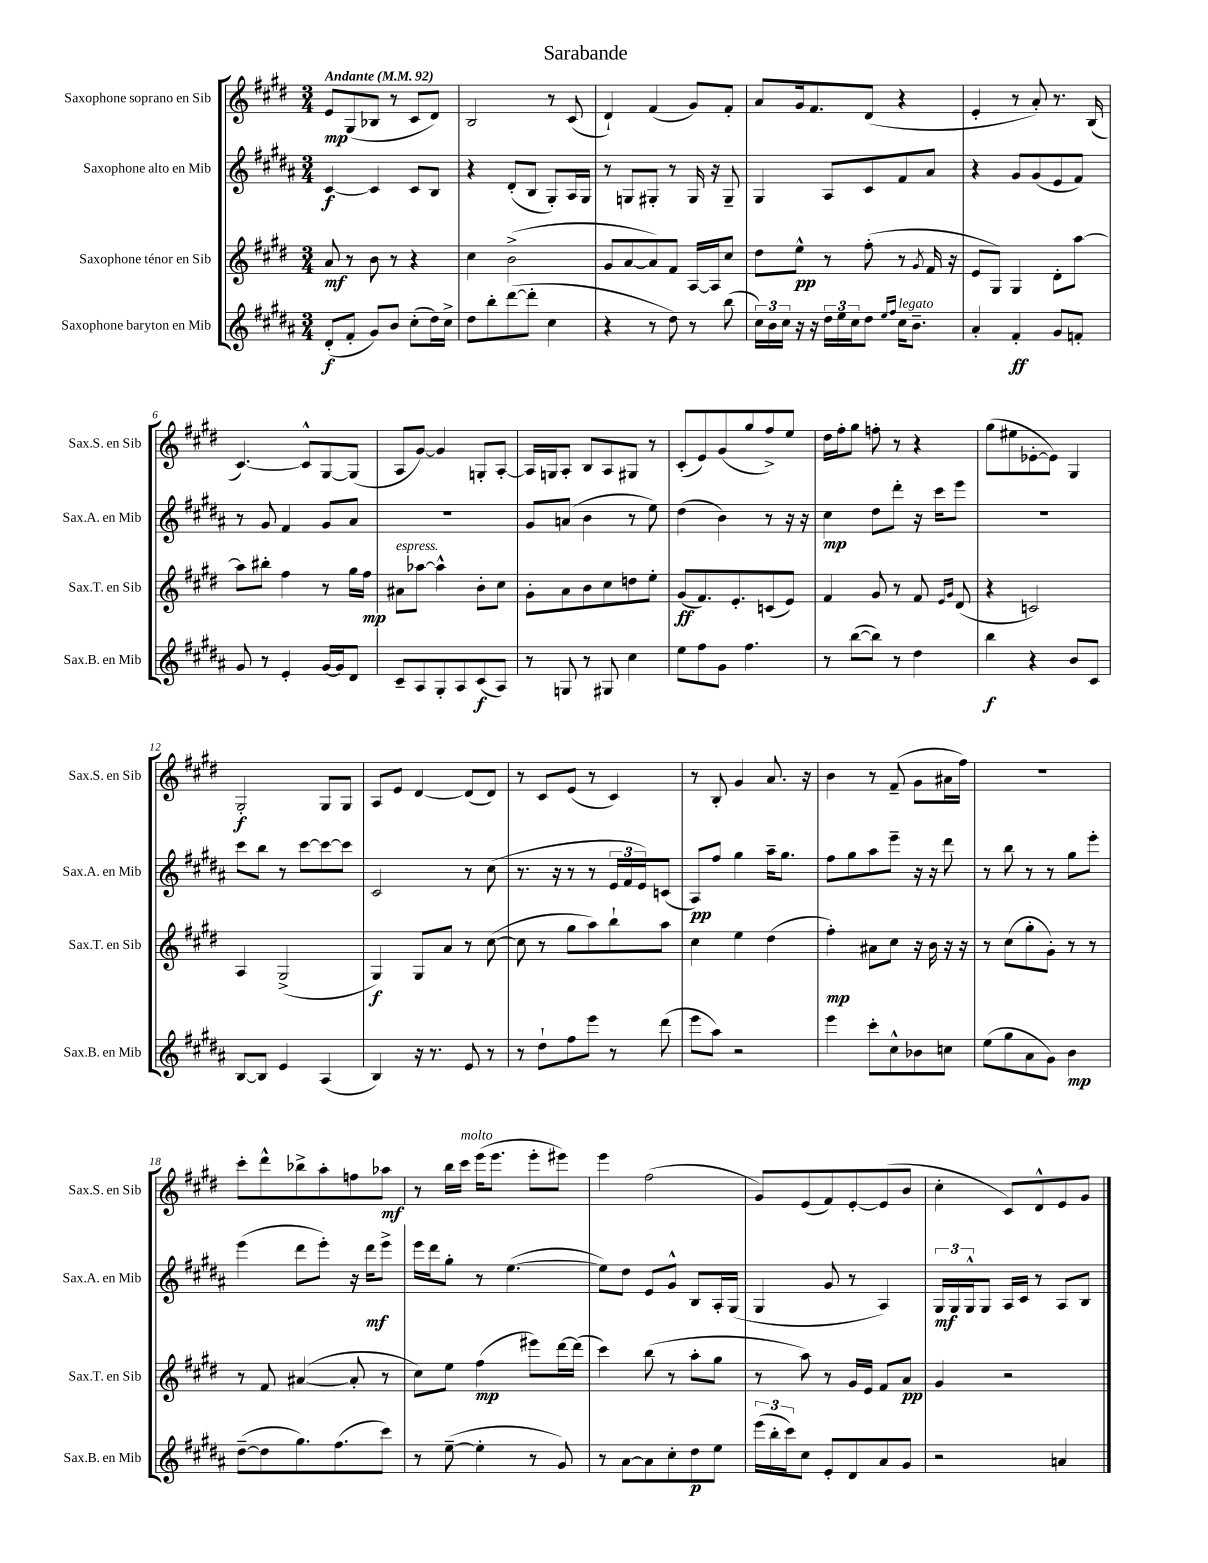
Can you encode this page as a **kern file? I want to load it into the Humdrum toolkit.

**kern	**dynam	**kern	**dynam	**kern	**dynam	**kern	**dynam
*part4	*part4	*part3	*part3	*part2	*part2	*part1	*part1
*staff4	*staff4	*staff3	*staff3	*staff2	*staff2	*staff1	*staff1
*I"Saxophone baryton en Mib	*	*I"Saxophone ténor en Sib	*	*I"Saxophone alto en Mib	*	*I"Saxophone soprano en Sib	*
*I'Sax.B. en Mib	*	*I'Sax.T. en Sib	*	*I'Sax.A. en Mib	*	*I'Sax.S. en Sib	*
*clefG2	*	*clefG2	*	*clefG2	*	*clefG2	*
*k[f#c#g#d#a#]	*	*k[f#c#g#d#]	*	*k[f#c#g#d#a#]	*	*k[f#c#g#d#]	*
*M3/4	*	*M3/4	*	*M3/4	*	*M3/4	*
*MM92	*	*MM92	*	*MM92	*	*MM92	*
=1	=1	=1	=1	=1	=1	=1	=1
!	!	!	!	!	!	!LO:TX:a:B:t=Andante	!
(8d#'/L	f	8a/	mf	[4c#/	f	8e/L	mp
8f#'/J	.	8r	.	.	.	(8G#/	.
8g#/L)	.	8b\	.	4c#/]	.	8B-X/J	.
8b/J	.	8r	.	.	.	8r	.
(8cc#'\L	.	4r	.	8c#/L	.	8c#/L	.
16dd#\L)	.	.	.	8B/J	.	8d#/J)	.
16cc#^\JJ	.	.	.	.	.	.	.
=2	=2	=2	=2	=2	=2	=2	=2
8dd#\L	.	4cc#\	.	4r	.	2B/	.
8bb'\	.	.	.	.	.	.	.
([8ddd#\	.	(2b^\	.	(8d#'/L	.	.	.
8ddd#'\J]	.	.	.	8B/J	.	.	.
4cc#\	.	.	.	8G#'/L)	.	8r	.
.	.	.	.	16A#/L	.	(8c#/	.
.	.	.	.	16G#/JJ	.	.	.
=3	=3	=3	=3	=3	=3	=3	=3
4r	.	8g#/L	.	8r	.	4d#`/)	.
.	.	[8a/	.	8Gn/L	.	.	.
8r	.	8a/])	.	8G#X'/J	.	(4f#/	.
8dd#\)	.	8f#/J	.	8r	.	.	.
8r	.	[16A/LL	.	16G#/	.	8g#/L)	.
.	.	16A/J]	.	16r	.	.	.
(8bb\	.	8cc#/J	.	8G#~/	.	8f#'/J	.
=4	=4	=4	=4	=4	=4	=4	=4
24cc#\LL)	.	8dd#\L	.	4G#/	.	8a/L	.
24b\	.	.	.	.	.	.	.
24cc#\JJ	.	.	.	.	.	.	.
16r	.	8ee^^\J	pp	.	.	16g#/k	.
16r	.	.	.	.	.	8.f#/	.
24dd#\LL	.	8r	.	8A#/L	.	.	.
24ee\	.	.	.	.	.	.	.
24cc#\J	.	.	.	.	.	.	.
8dd#\J	.	(8ff#'\	.	8c#/	.	(8d#/J	.
16qqee/LL	.	.	.	.	.	.	.
16qqff#/JJ	.	.	.	.	.	.	.
!LO:TX:a:i:t=legato	!	!	!	!	!	!	!
16cc#\KL	.	8r	.	8f#/	.	4r	.
8.b~\J	.	.	.	.	.	.	.
.	.	8qg#/	.	.	.	.	.
.	.	16f#/	.	8a#/J	.	.	.
.	.	16r	.	.	.	.	.
=5	=5	=5	=5	=5	=5	=5	=5
4a#'/	.	8e/L	.	4r	.	4e'/	.
.	.	8G#/J)	.	.	.	.	.
4f#'/	ff	4G#/	.	8g#/L	.	8r	.
.	.	.	.	(8g#/	.	8a'/)	.
8g#/L	.	8d#'\L	.	8e/	.	8.r	.
8fn'/J	.	[8aa\J	.	8f#/J)	.	.	.
.	.	.	.	.	.	(16B/	.
!!LO:LB:g=z
=6	=6	=6	=6	=6	=6	=6	=6
8g#/	.	8aa\L]	.	8r	.	[4.c#/)	.
8r	.	8bb#X'\J	.	8g#/	.	.	.
4e'/	.	4ff#\	.	4f#/	.	.	.
.	.	.	.	.	.	8c#^^/L]	.
[16g#/LL	.	8r	.	8g#/L	.	[8G#/	.
16g#/J]	.	.	.	.	.	.	.
8d#/J	.	16gg#\LL	.	8a#/J	.	(8G#/J]	.
.	.	16ff#\JJ	mp	.	.	.	.
=7	=7	=7	=7	=7	=7	=7	=7
!	!	!LO:TX:a:i:t=espress.	!	!	!	!	!
8c#~/L	.	8a#X\L	.	2.r	.	8A/L	.
8A#/	.	[8aa-X\J	.	.	.	[8g#/J)	.
8G#'/	.	4aa-^^\]	.	.	.	4g#/]	.
8A#/	.	.	.	.	.	.	.
(8c#/	f	8b'\L	.	.	.	8Gn'/L	.
8A#/J)	.	8cc#\J	.	.	.	[8A'/J	.
=8	=8	=8	=8	=8	=8	=8	=8
8r	.	8g#'\L	.	8g#/L	.	16A/LL]	.
.	.	.	.	.	.	16Gn/J	.
8Gn/	.	8a\	.	(8an/J	.	8A'/J	.
8r	.	8b\	.	4b\	.	8B/L	.
8G#X/	.	8cc#\	.	.	.	8A/	.
4cc#\	.	8ddn\	.	8r	.	8G#X/J	.
.	.	8ee'\J	.	8ee\)	.	8r	.
=9	=9	=9	=9	=9	=9	=9	=9
8ee\L	.	(8g#/L	ff	(4dd#\	.	(8c#'/L	.
8ff#\	.	8.f#/)	.	.	.	8e/)	.
8g#\J	.	.	.	4b\)	.	(8g#/	.
.	.	8.e'/	.	.	.	.	.
4.ff#\	.	.	.	.	.	8gg#/	.
.	.	(8cn/	.	8r	.	8ff#^/)	.
.	.	8e/J)	.	16r	.	8ee/J	.
.	.	.	.	16r	.	.	.
=10	=10	=10	=10	=10	=10	=10	=10
8r	.	4f#/	.	4cc#\	mp	16dd#\LL	.
.	.	.	.	.	.	16ff#'\J	.
([8bb\L	.	.	.	.	.	8gg#\J	.
8bb\J])	.	8g#/	.	8dd#\L	.	8ffn'\	.
8r	.	8r	.	8ddd#'\J	.	8r	.
4dd#\	.	8f#/	.	16r	.	4r	.
.	.	.	.	16ccc#\KL	.	.	.
.	.	16qqe/LL	.	.	.	.	.
.	.	16qqg#/JJ	.	.	.	.	.
.	.	(8d#/	.	8eee\J	.	.	.
=11	=11	=11	=11	=11	=11	=11	=11
4bb\	f	4r	.	2.r	.	(8gg#\L	.
.	.	.	.	.	.	8ee#X\	.
4r	.	2cn/)	.	.	.	[8e-X'\	.
.	.	.	.	.	.	8e-\J])	.
8b/L	.	.	.	.	.	4G#/	.
8c#/J	.	.	.	.	.	.	.
!!LO:LB:g=z
=12	=12	=12	=12	=12	=12	=12	=12
[8B/L	.	4A/	.	8ccc#\L	.	2G#'/	f
8B/J]	.	.	.	8bb\J	.	.	.
4e/	.	(2G#^/	.	8r	.	.	.
.	.	.	.	[8ccc#\L	.	.	.
(4A#/	.	.	.	8ccc#\_	.	8G#/L	.
.	.	.	.	8ccc#\J]	.	8G#/J	.
=13	=13	=13	=13	=13	=13	=13	=13
4B/)	.	4G#/)	f	2c#/	.	8A/L	.
.	.	.	.	.	.	8e/J	.
16r	.	8G#/L	.	.	.	[4d#/	.
8.r	.	.	.	.	.	.	.
.	.	8a/J	.	.	.	.	.
8e/	.	8r	.	8r	.	(8d#/L]	.
8r	.	([8cc#\	.	(8cc#\	.	8d#/J)	.
=14	=14	=14	=14	=14	=14	=14	=14
8r	.	8cc#\]	.	8.r	.	8r	.
8dd#`\L	.	8r	.	.	.	8c#/L	.
.	.	.	.	16r	.	.	.
8ff#\	.	8gg#\L	.	8r	.	(8e/J	.
8eee\J	.	8aa\)	.	8r	.	8r	.
8r	.	8bb`\	.	24e/LL	.	4c#/)	.
.	.	.	.	24f#/	.	.	.
.	.	.	.	24e/J)	.	.	.
(8ddd#\	.	8aa\J	.	(8cn/J	.	.	.
=15	=15	=15	=15	=15	=15	=15	=15
8eee\L	.	4cc#\	.	8A#/L)	pp	8r	.
8aa#\J)	.	.	.	8ff#/J	.	8B'/	.
2r	.	4ee\	.	4gg#\	.	4g#/	.
.	.	(4dd#\	.	16aa#~\KL	.	8.a/	.
.	.	.	.	8.gg#\J	.	.	.
.	.	.	.	.	.	16r	.
=16	=16	=16	=16	=16	=16	=16	=16
4eee\	.	4ff#'\)	mp	8ff#\L	.	4b\	.
.	.	.	.	8gg#\	.	.	.
8ccc#'\L	.	8a#X\L	.	8aa#\	.	8r	.
8cc#^^\	.	8cc#\J	.	8eee~\J	.	(8f#~/	.
8b-X\	.	16r	.	16r	.	8g#\L	.
.	.	16b\	.	16r	.	.	.
8ccn\J	.	16r	.	8ddd#\	.	16a#X\L	.
.	.	16r	.	.	.	16ff#\JJ)	.
=17	=17	=17	=17	=17	=17	=17	=17
(8ee\L	.	8r	.	8r	.	2.r	.
8gg#\	.	(8cc#\L	.	8bb\	.	.	.
8a#\	.	8gg#'\	.	8r	.	.	.
8g#\J)	.	8g#'\J)	.	8r	.	.	.
4b\	mp	8r	.	8gg#\L	.	.	.
.	.	8r	.	8eee'\J	.	.	.
!!LO:LB:g=z
=18	=18	=18	=18	=18	=18	=18	=18
([8dd#~\L	.	8r	.	(4eee\	.	8ccc#'\L	.
8dd#\]	.	8f#/	.	.	.	8ddd#^^\	.
8.gg#\)	.	([4a#X/	.	8ddd#\L	.	8bb-X^\	.
.	.	.	.	8eee'\J)	.	8aa'\	.
(8.ff#\	.	.	.	.	.	.	.
.	.	8a#'/]	.	16r	.	8ffn\	.
.	.	.	.	16ddd#\KL	mf	.	.
8ccc#\J)	.	8r	.	8eee^\J	.	8aa-X\J	mf
=19	=19	=19	=19	=19	=19	=19	=19
8r	.	8cc#\L)	.	16eee\LL	.	8r	.
.	.	.	.	16ddd#\J	.	.	.
([8ee~\	.	8ee\J	.	8gg#'\J	.	16bb\LL	.
!	!	!	!	!	!	!LO:TX:a:i:t=molto	!
.	.	.	.	.	.	16ccc#\JJ	.
4ee'\]	.	(4ff#\	mp	8r	.	(16eee\KL	.
.	.	.	.	.	.	8.eee\J	.
.	.	.	.	([4.ee\	.	.	.
8r	.	8eee#X\L)	.	.	.	8eee'\L	.
8g#/)	.	[16ddd#\L	.	.	.	8eee#X\J)	.
.	.	(16ddd#\JJ]	.	.	.	.	.
=20	=20	=20	=20	=20	=20	=20	=20
8r	.	4ccc#\)	.	8ee\L])	.	4eee\	.
[8a#\L	.	.	.	8dd#\J	.	.	.
8a#\]	.	(8bb\	.	8e/L	.	(2ff#\	.
8cc#'\	.	8r	.	8g#^^/J	.	.	.
8dd#\	p	8aa'\L	.	8B/L	.	.	.
8ee\J	.	8gg#\J	.	16A#'/L	.	.	.
.	.	.	.	(16G#/JJ	.	.	.
=21	=21	=21	=21	=21	=21	=21	=21
(24eee\LL	.	8r	.	4G#/	.	8g#/L)	.
24bb'\	.	.	.	.	.	.	.
24ccc#\J)	.	.	.	.	.	.	.
8cc#\J	.	8aa\)	.	.	.	(8e/	.
8e'/L	.	8r	.	8g#/	.	8f#/)	.
8d#/	.	16g#/LL	.	8r	.	[8e'/	.
.	.	16e/JJ	.	.	.	.	.
8a#/	.	8f#/L	.	4A#/)	.	(8e/]	.
8g#/J	.	8a/J	pp	.	.	8b/J	.
=22	=22	=22	=22	=22	=22	=22	=22
2r	.	4g#/	.	24G#/LL	mf	4cc#'\	.
.	.	.	.	24G#/	.	.	.
.	.	.	.	24G#^^/J	.	.	.
.	.	.	.	8G#/J	.	.	.
.	.	2r	.	16A#/LL	.	8c#/L)	.
.	.	.	.	16c#/JJ	.	.	.
.	.	.	.	8r	.	8d#^^/	.
4an/	.	.	.	8A#/L	.	8e/	.
.	.	.	.	8B/J	.	8g#/J	.
==	==	==	==	==	==	==	==
*-	*-	*-	*-	*-	*-	*-	*-
